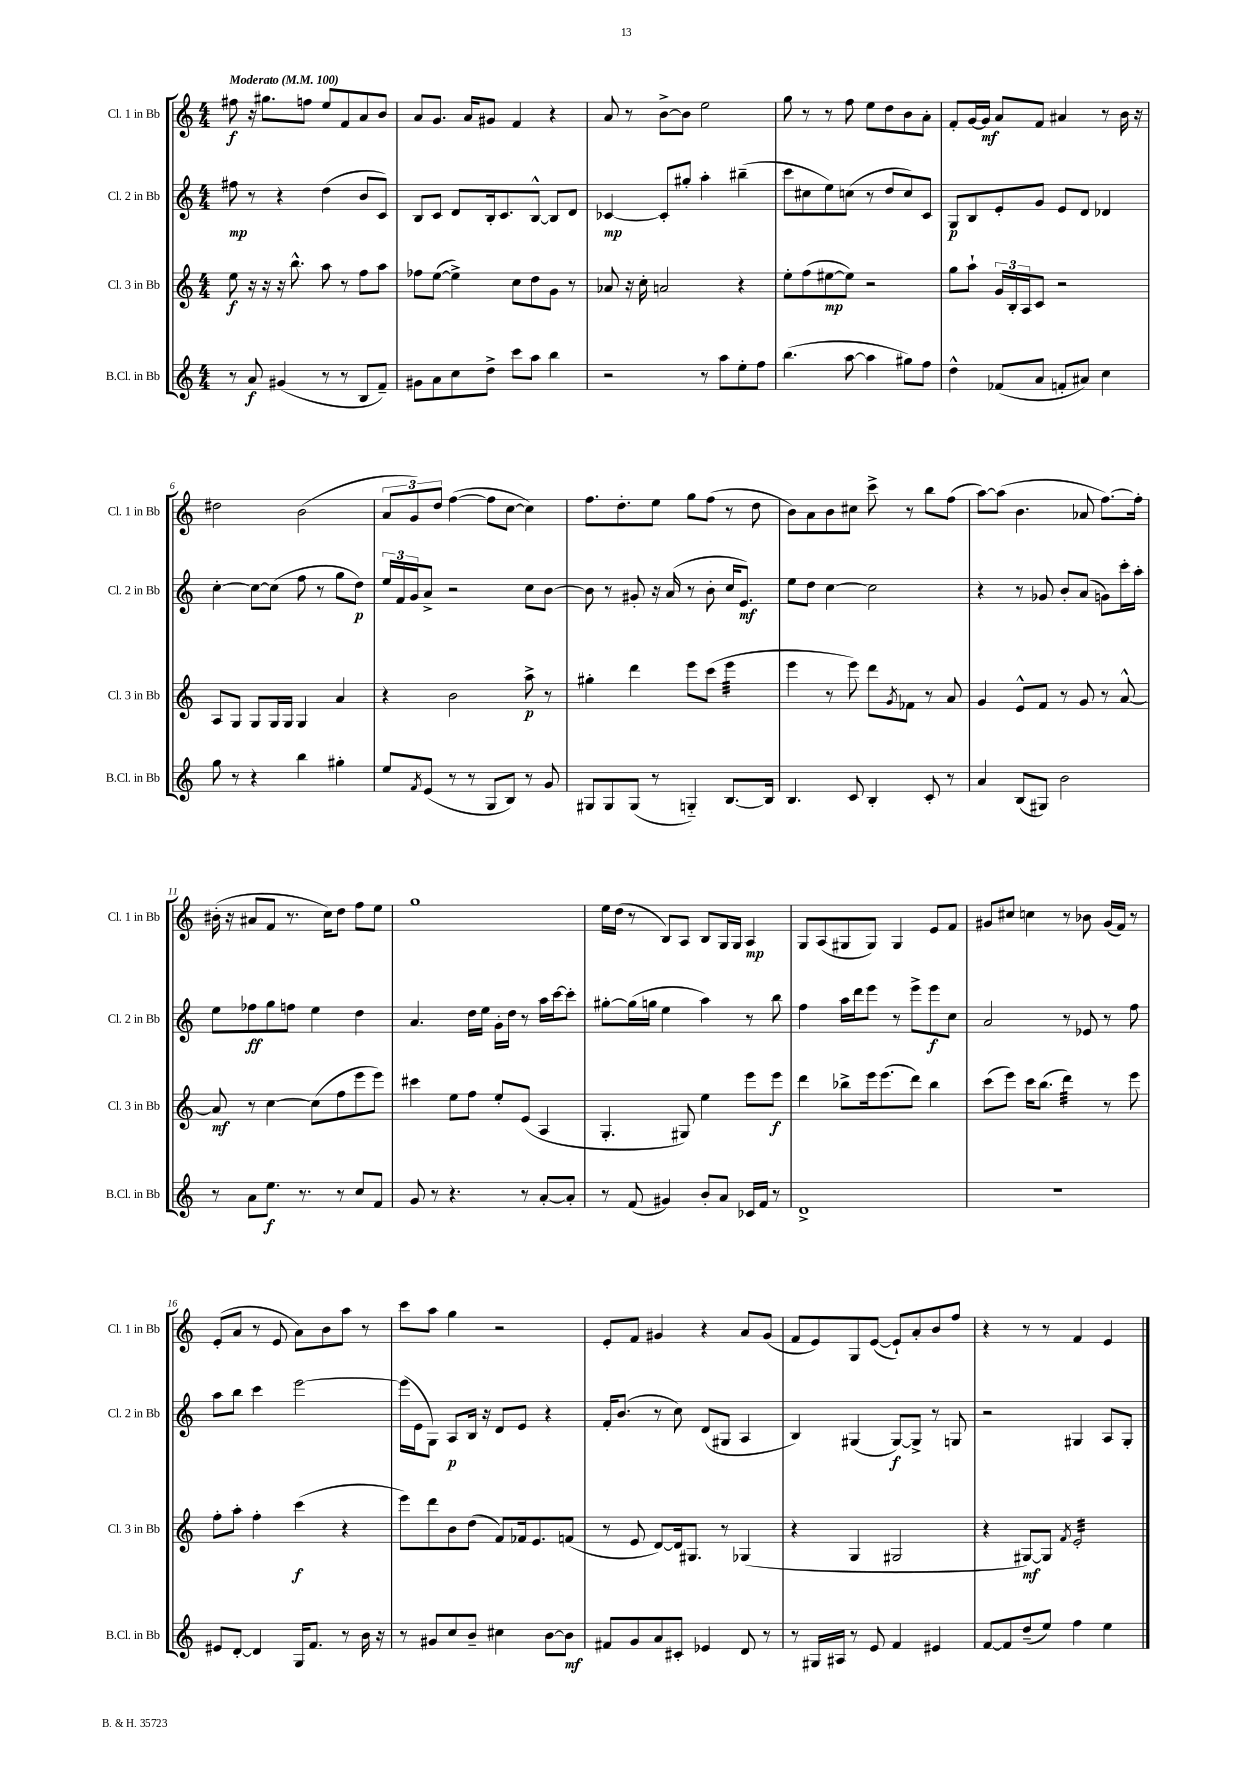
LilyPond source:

<<
\new StaffGroup <<
\new Staff = "s0" \with { instrumentName = "Cl. 1 in Bb" shortInstrumentName = "Cl. 1 in Bb" } {
    \clef treble \key c \major \numericTimeSignature \time 4/4 \tempo "Moderato" 4 = 100
    fis''8\f r16 gis''8. f''8 e''8 f'8 a'8 b'8 |
    a'8 g'8. a'16 gis'8 f'4 r4 |
    a'8 r8 b'8~-> b'8 e''2 |
    g''8 r8 r8 f''8 e''8 d''8 b'8 a'8-. |
    f'8-. g'16~ g'16\mf a'8 f'8 ais'4 r8 b'16 r16 |
    dis''2 b'2( |
    \tuplet 3/2 { a'8 g'8) d''8 } f''4~( f''8 c''8~ c''4) |
    f''8. d''8.-. e''8 g''8 f''8( r8 d''8 |
    b'8) a'8 b'8 cis''8 c'''8-> r8 b''8 f''8( |
    a''8~) a''8( b'4. aes'8 f''8.~) f''16-. |
    bis'16-.( r16 ais'8 f'8 r8. c''16) d''8 f''8 e''8 |
    g''1 |
    e''16 d''16( r8 b8) a8 b8 g16 g16 a4\mp |
    g8 a8( gis8 gis8) gis4 e'8 f'8 |
    gis'8 cis''8 c''4 r8 bes'8 gis'16( f'16) r8 |
    e'8-.( a'8 r8 e'8 a'8) b'8 a''8 r8 |
    c'''8 a''8 g''4 r2 |
    e'8-. f'8 gis'4 r4 a'8 gis'8( |
    f'8 e'8) g8 e'8~( e'8-!) a'8-. b'8 f''8 |
    r4 r8 r8 f'4 e'4 \bar "|." |
}
\new Staff = "s1" \with { instrumentName = "Cl. 2 in Bb" shortInstrumentName = "Cl. 2 in Bb" } {
    \clef treble \key c \major \numericTimeSignature \time 4/4
    fis''8\mp r8 r4 d''4( b'8 c'8) |
    b8 c'8 d'8 b16-. c'8. b8~-^ b8 d'8 |
    ces'4~\mp ces'8-. gis''8-. a''4-. bis''4--( |
    c'''8 cis''8 e''8) c''8( r8 d''8 c''8) c'8 |
    g8\p b8 e'8-. g'8 e'8 d'8 des'4 |
    c''4~-. c''8~ c''8( f''8 r8 g''8 d''8\p) |
    \tuplet 3/2 { e''16 f'16 g'16 } a'8-> r2 c''8 b'8~ |
    b'8 r8 gis'8-. r16 a'16( r8 b'8-. c''16 e'8.\mf) |
    e''8 d''8 c''4~ c''2 |
    r4 r8 ges'8 b'8-. a'8( g'8) c'''16-. a''16-. |
    e''8 fes''8\ff g''8 f''8 e''4 d''4 |
    a'4. d''16 e''16 g'16-. d''16 r8 a''16 c'''16~ c'''8-. |
    gis''8~-. gis''16( g''16 e''4 a''4) r8 b''8 |
    f''4 a''16 d'''16 e'''8 r8 e'''8-> e'''8\f c''8 |
    a'2 r8 ees'8 r8 f''8 |
    a''8 b''8 c'''4 e'''2~ |
    e'''16( e'16 g8) a8\p b16 r16 d'8 e'8 r4 |
    f'16-. b'8.( r8 c''8) d'8( gis8 a4 |
    b4) gis4( gis8~\f) gis8-> r8 g8 |
    r2 gis4 a8 gis8-. \bar "|." |
}
\new Staff = "s2" \with { instrumentName = "Cl. 3 in Bb" shortInstrumentName = "Cl. 3 in Bb" } {
    \clef treble \key c \major \numericTimeSignature \time 4/4
    e''8\f r16 r16 r16 b''8.-^ a''8 r8 f''8 a''8 |
    fes''8 e''8~( e''4->) c''8 d''8 g'8 r8 |
    aes'8 r16 c''16-. a'2 r4 |
    e''8-. f''8( eis''8~\mp eis''8) r2 |
    g''8 a''8-! \tuplet 3/2 { g'16 b16-. a16 } c'8 r2 |
    a8 g8 g8 g16 g16 g4 a'4 |
    r4 b'2 a''8->\p r8 |
    gis''4-. d'''4 e'''8 c'''8( e'''4:32 |
    e'''4 r8 e'''8) d'''8 \acciaccatura { g'8 } fes'8 r8 a'8 |
    g'4 e'8-^ f'8 r8 g'8 r8 a'8~-^ |
    a'8\mf r8 c''4~ c''8( f''8 e'''8 e'''8) |
    cis'''4 e''8 f''8 e''8-. e'8( a4 |
    g4.-. gis8) e''4 e'''8 e'''8\f |
    d'''4 bes''8-> e'''16 e'''8.( d'''8) bes''4 |
    c'''8( e'''8) c'''16 b''8.( d'''4:32) r8 e'''8 |
    f''8-. a''8-. f''4-. c'''4\f( r4 |
    e'''8) d'''8 b'8 d''8( f'8) fes'16 e'8. f'8( |
    r8 e'8 d'8~) d'16 gis8. r8 ges4( |
    r4 g4 gis2 |
    r4 gis8~\mf) gis8 \acciaccatura { f'8 } e'2:32-. \bar "|." |
}
\new Staff = "s3" \with { instrumentName = "B.Cl. in Bb" shortInstrumentName = "B.Cl. in Bb" } {
    \clef treble \key c \major \numericTimeSignature \time 4/4
    r8 a'8\f gis'4( r8 r8 b8 f'8--) |
    gis'8 a'8 c''8 d''8-> c'''8 a''8 b''4 |
    r2 r8 a''8 e''8-. f''8 |
    b''4.( a''8~ a''4 gis''8) f''8 |
    d''4-^ fes'8( a'8 f'8-. ais'8) c''4 |
    g''8 r8 r4 b''4 gis''4-. |
    e''8 \acciaccatura { f'8 } e'8( r8 r8 g8 b8) r8 g'8 |
    gis8 gis8 gis8( r8 g4-_) b8.~ b16 |
    b4. c'8 b4-. c'8-. r8 |
    a'4 b8( gis8) b'2 |
    r8 a'8 e''8.\f r8. r8 c''8 f'8 |
    g'8 r8 r4. r8 a'8~-. a'8-. |
    r8 f'8( gis'4) b'8-. a'8 ces'16 f'16 r8 |
    d'1-> |
    R1 |
    eis'8 d'8~-. d'4 g16 f'8. r8 b'16 r16 |
    r8 gis'8 c''8 b'8-- cis''4 b'8~ b'8\mf |
    fis'8 g'8 a'8 cis'8-. ees'4 d'8 r8 |
    r8 gis16 ais16 r8 e'8 f'4 eis'4 |
    f'8~ f'8 d''8--( e''8) f''4 e''4 \bar "|." |
}
>>
>>
